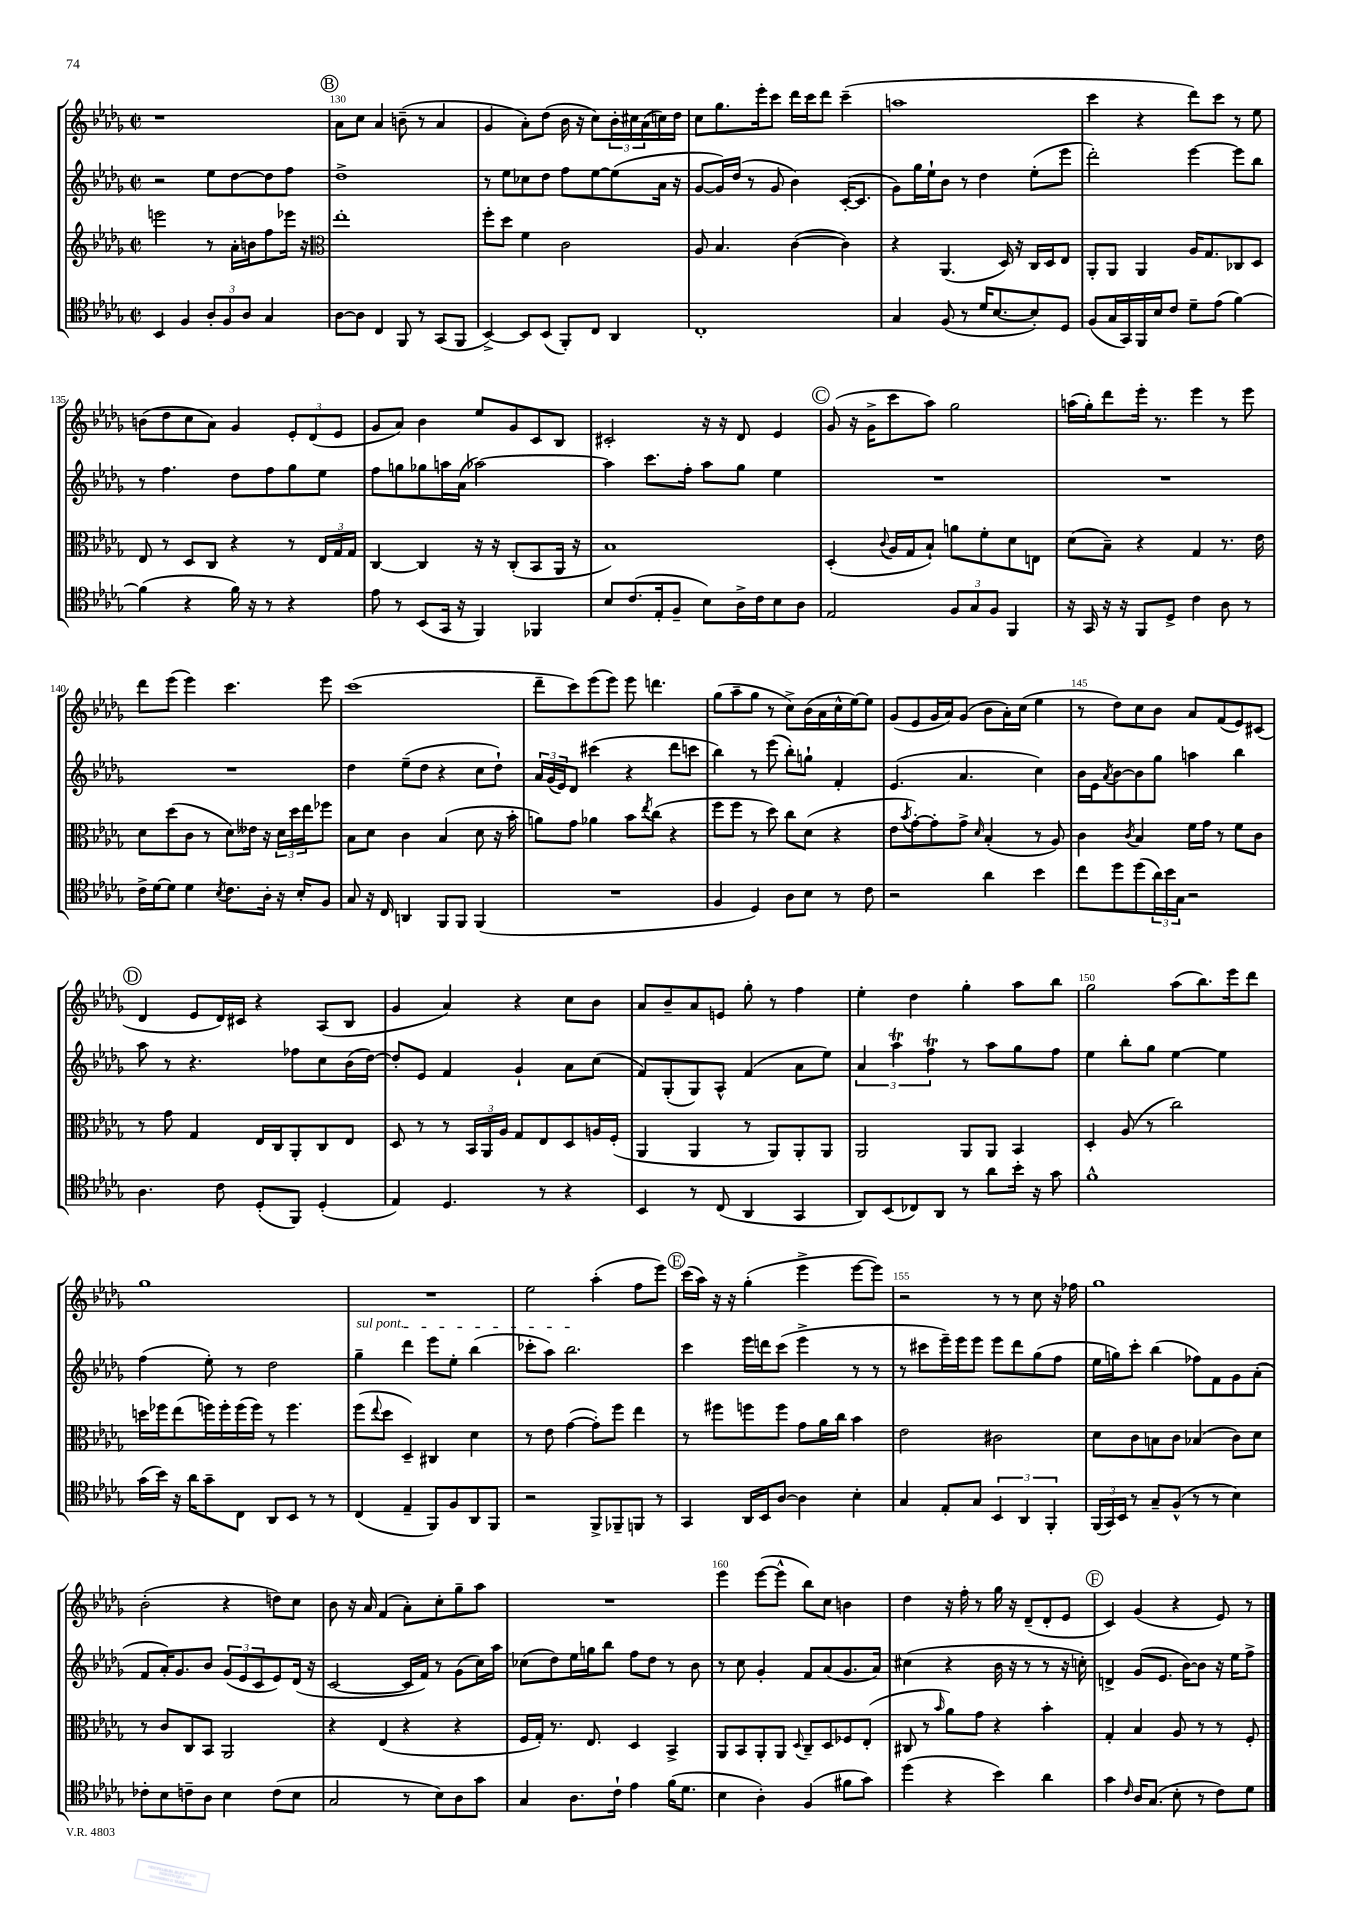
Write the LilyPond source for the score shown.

<<
\new StaffGroup <<
\new Staff = "s0" {
    \clef treble \key des \major \defaultTimeSignature \time 2/2
    r1 |
    \mark \markup { \circle "B" } aes'8 c''8 aes'4 b'8--( r8 aes'4 |
    ges'4 aes'8-.) des''8( bes'16 r16 c''8) \tuplet 3/2 { bes'16-. cis''16 aes'16( } c''16) des''16 |
    c''8 ges''8. ees'''16-. c'''8 des'''16 c'''16 des'''8 c'''4--( |
    a''1 |
    c'''4 r4 des'''8) c'''8 r8 ees''8 |
    b'8( des''8 c''8 aes'8) ges'4 \tuplet 3/2 { ees'8-. des'8( ees'8 } |
    ges'8 aes'8) bes'4 ees''8 ges'8 c'8 bes8 |
    cis'2-. r16 r16 des'8 ees'4 |
    \mark \markup { \circle "C" } ges'8( r16 ges'16-> c'''8 aes''8) ges''2 |
    a''16( ges''16-.) des'''8 ees'''16-. r8. ees'''4 r8 ees'''8 |
    des'''8 ees'''8( ees'''4) c'''4. ees'''8 |
    c'''1( |
    des'''8-- c'''8) ees'''8( ees'''8) ees'''8 d'''4. |
    ges''8( aes''8-- ges''8 r8 c''8->) bes'16( aes'16 c''16-^ ees''16~) ees''8 |
    ges'8( ees'8 ges'16 aes'16) ges'8( bes'8 aes'16-.) c''16( ees''4 |
    r8 des''8) c''8 bes'8 aes'8 f'8( ees'8) cis'8( |
    \mark \markup { \circle "D" } des'4 ees'8 des'16) cis'16 r4 aes8( bes8 |
    ges'4 aes'4) r4 c''8 bes'8 |
    aes'8 bes'8-- aes'8 e'8 ges''8-. r8 f''4 |
    ees''4-. des''4 ges''4-. aes''8 bes''8 |
    ges''2 aes''8( bes''8.) ees'''16 des'''8 |
    ges''1 |
    R1 |
    ees''2 aes''4-.( f''8 ees'''8) |
    \mark \markup { \circle "E" } c'''16( aes''16) r16 r16 ges''4-.( ees'''4-> ees'''8~ ees'''8) |
    r2 r8 r8 c''8 r16 fes''16 |
    ges''1 |
    bes'2-.( r4 d''8) c''8 |
    bes'8 r16 aes'16 f'4( aes'8-.) c''8-. ges''8-- aes''8 |
    R1 |
    ees'''4 ees'''8~( ees'''8-^ bes''8) c''8 b'4 |
    des''4 r16 f''16-. r8 ges''16 r16 des'8--( des'8-. ees'8 |
    \mark \markup { \circle "F" } c'4) ges'4( r4 ees'8) r8 \bar "|." |
}
\new Staff = "s1" {
    \clef treble \key des \major \defaultTimeSignature \time 2/2
    r2 ees''8 des''8~ des''8 f''8 |
    \mark \markup { \circle "B" } des''1-> |
    r8 ees''8 ces''8 des''8 f''8 ees''8~ ees''8( aes'16 r16 |
    ges'8~ ges'16) des''16( r8 ges'8 bes'4) c'16~-.( c'8. |
    ges'8) ges''16 ees''16-! bes'8 r8 des''4 ees''8-.( ees'''8 |
    des'''2-.) ees'''4~ ees'''8 bes''8 |
    r8 f''4. des''8 f''8 ges''8 ees''8 |
    f''8 g''8 ges''8 a''16 aes'16( aes''2~) |
    aes''4 c'''8. f''16-. aes''8 ges''8 ees''4 |
    \mark \markup { \circle "C" } R1 |
    R1 |
    R1 |
    des''4 ees''8--( des''8 r4 c''8 des''8-!) |
    \tuplet 3/2 { aes'16 ges'16( ees'16) } des'8 cis'''4( r4 des'''8 c'''8 |
    bes''4) r8 ees'''8( bes''8-.) g''8-! f'4-. |
    ees'4.( aes'4. c''4) |
    bes'16 ees'16 \acciaccatura { aes'8 } bes'8~ bes'8 ges''8 a''4 bes''4 |
    \mark \markup { \circle "D" } aes''8 r8 r4. fes''8 c''8 bes'16( des''16~) |
    des''8-. ees'8 f'4 ges'4-! aes'8 c''8( |
    f'8) ges8-.( ges8) aes8-^ f'4( aes'8 ees''8) |
    \tuplet 3/2 { aes'4 aes''4\trill f''4\trill } r8 aes''8 ges''8 f''8 |
    ees''4 bes''8-. ges''8 ees''4~ ees''4 |
    f''4( ees''8-.) r8 des''2 |
    \once \override TextSpanner.bound-details.left.text = \markup { \italic "sul pont." } ges''4--\startTextSpan des'''4 ees'''8 ees''8-. bes''4( |
    ces'''8-. aes''8) bes''2.\stopTextSpan |
    \mark \markup { \circle "E" } c'''4 ees'''16 d'''16 c'''8( ees'''4-> r8 r8 |
    r8 cis'''8 ees'''16--) ees'''16 ees'''8 ees'''8 des'''8 ges''8( f''8 |
    ees''16 g''16) c'''8-. bes''4( fes''8) f'8 ges'8 aes'8-.( |
    f'8 aes'16-.) ges'8. bes'8 \tuplet 3/2 { ges'8( ees'8 c'8 } ees'8) des'16( r16 |
    c'2~ c'16 f'16) r8 ges'8( c''16) aes''16 |
    ces''8( des''8) ees''16 g''16 bes''8 f''8 des''8 r8 bes'8 |
    r8 c''8 ges'4-. f'8 aes'8( ges'8. aes'16) |
    cis''4( r4 bes'16 r16 r8 r8 r16 c''16-.) |
    \mark \markup { \circle "F" } d'4-> ges'8( ees'8. bes'16~) bes'8 r16 ees''16 f''8-> \bar "|." |
}
\new Staff = "s2" {
    \clef treble \key des \major \defaultTimeSignature \time 2/2
    e'''2 r8 aes'16-. b'16 f''8 ees'''16 r16 |
    \mark \markup { \circle "B" } \clef alto ees''1-. |
    f''8-. des''8 f'4 c'2 |
    aes8 bes4. c'4~( c'4) |
    r4 aes,4.( des16) r16 c16 des16 ees8 |
    aes,8-. aes,8 aes,4 aes16 ges8. ces8 des8 |
    ees8 r8 des8 c8 r4 r8 \tuplet 3/2 { ees16 ges16 ges16 } |
    c4~ c4 r16 r16 c8-.( bes,8 aes,16 r16 |
    bes1) |
    \mark \markup { \circle "C" } des4-.( \appoggiatura { c'8 } aes16 ges16 bes8-!) a'8 f'8-. des'8 e8 |
    des'8( bes8--) r4 ges4 r8. ees'16 |
    des'8 des''8( c'8 r8 des'8) eeses'16 r16 \tuplet 3/2 { des'16 des''16 ees''16 } fes''8 |
    bes8 des'8 c'4 bes4( des'8 r16 bes'16-. |
    a'8) ges'8 aes'4 bes'8 \acciaccatura { ees''8 } c''8( r4 |
    f''8 f''8 r8 des''8) c''8 des'8( r4 |
    ees'8 \acciaccatura { bes'8 } ges'8~-.) ges'8-. ges'8-> \grace { des'16 } bes4-.( r8 aes8) |
    c'4 \acciaccatura { c'8 } bes4 f'16 ges'16 r8 f'8 c'8 |
    \mark \markup { \circle "D" } r8 ges'8 ges4 ees16 c16 aes,8-. c8 ees8 |
    des8 r8 r8 \tuplet 3/2 { bes,16 aes,16 aes16 } ges8 ees8 des8 a16 f16-.( |
    aes,4 aes,4 r8 aes,8) aes,8-. aes,8 |
    aes,2 aes,8 aes,8 bes,4 |
    des4-. aes8( r8 c''2) |
    d''16 fes''16 ees''8( f''16) f''16-. f''16( f''16) r8 f''4. |
    f''8( \appoggiatura { ees''8 } des''8 des4--) cis4 des'4 |
    r8 ees'8 ges'4~( ges'8-.) f''8 ees''4 |
    \mark \markup { \circle "E" } r8 fis''8 f''8 f''8 ges'8 aes'16 c''16 bes'4 |
    ees'2 cis'2 |
    des'8 c'8 b8 c'8 bes4( c'8) des'8 |
    r8 c'8 c8 bes,8 aes,2 |
    r4 ees4( r4 r4 |
    f16 ges16-.) r8. ees8. des4 bes,4-> |
    aes,8 bes,8 aes,8-. aes,8 \appoggiatura { des8 } c8-- des8 fes8 ees8-.( |
    cis8 r8 \grace { bes'16 } aes'8) ges'8 r4 bes'4-. |
    \mark \markup { \circle "F" } ges4-. bes4 aes8 r8 r8 f8-. \bar "|." |
}
\new Staff = "s3" {
    \clef tenor \key des \major \defaultTimeSignature \time 2/2
    bes,4 f4 \tuplet 3/2 { aes8-. f8 aes8 } ges4 |
    \mark \markup { \circle "B" } aes8~ aes8 c4 f,8 r8 ges,8( f,8 |
    bes,4~->) bes,8 bes,8( f,8-.) c8 aes,4 |
    c1-. |
    ges4 f8( r8 des'16 bes8.~ bes8-.) des8 |
    f8( ges16 ges,16) f,16 bes16 c'8 des'8-- ees'8( f'4~) |
    f'4( r4 f'16) r16 r8 r4 |
    ees'8 r8 bes,8( ges,16 r16 f,4) fes,4 |
    bes8 c'8.( ees16-. f8-- bes8) aes16-> c'16 bes8 aes8 |
    \mark \markup { \circle "C" } ees2 \tuplet 3/2 { f8 ges8 f8 } f,4 |
    r16 ges,16 r16 r16 f,8 des8-> c'4 aes8 r8 |
    c'16-> des'16~ des'8 des'4 \acciaccatura { bes8 } c'8. aes16-. r16 bes16-. f8 |
    ges8 r16 c16 a,4 f,8 f,8 f,4( |
    R1 |
    f4 des4) aes8 bes8 r8 c'8 |
    r2 aes'4 bes'4 |
    c''8 des''8 des''8( \tuplet 3/2 { aes'16) bes'16 ges16 } r2 |
    \mark \markup { \circle "D" } aes4. c'8 des8-.( f,8) des4-.( |
    ees4) des4. r8 r4 |
    bes,4 r8 c8( aes,4 ges,4 |
    aes,8) bes,8( ces8) aes,8 r8 aes'8 bes'16-. r16 ges'8 |
    f'1-^ |
    ges'16( bes'16) r16 aes'16 ges'8-- c8 aes,8 bes,8 r8 r8 |
    c4( ees4-- f,8) f8 aes,8 f,8 |
    r2 f,8-> fes,8-- f,8 r8 |
    \mark \markup { \circle "E" } ges,4 aes,16 bes,16 aes8~ aes4 bes4-. |
    ges4 ees8-. ges8 \tuplet 3/2 { bes,4 aes,4 f,4-. } |
    \tuplet 3/2 { f,16( ges,16) bes,16 } r8 ges8-- f8-^( r8 r8 bes4) |
    ces'8-. bes8 c'8-- aes8 bes4 c'8( bes8 |
    ges2 r8 bes8) aes8 ges'8 |
    ges4 aes8. c'16-! ees'4 f'16( des'8. |
    bes4 aes4-.) f4( fis'8 ges'8) |
    des''4( r4 bes'4) aes'4 |
    \mark \markup { \circle "F" } ges'4 \grace { c'16 } aes16 ges8.( bes8-. r8 c'8) des'8 \bar "|." |
}
>>
>>
\layout { \context { \Score currentBarNumber = #129 \override BarNumber.break-visibility = ##(#f #t #t) barNumberVisibility = #(every-nth-bar-number-visible 5) } }
